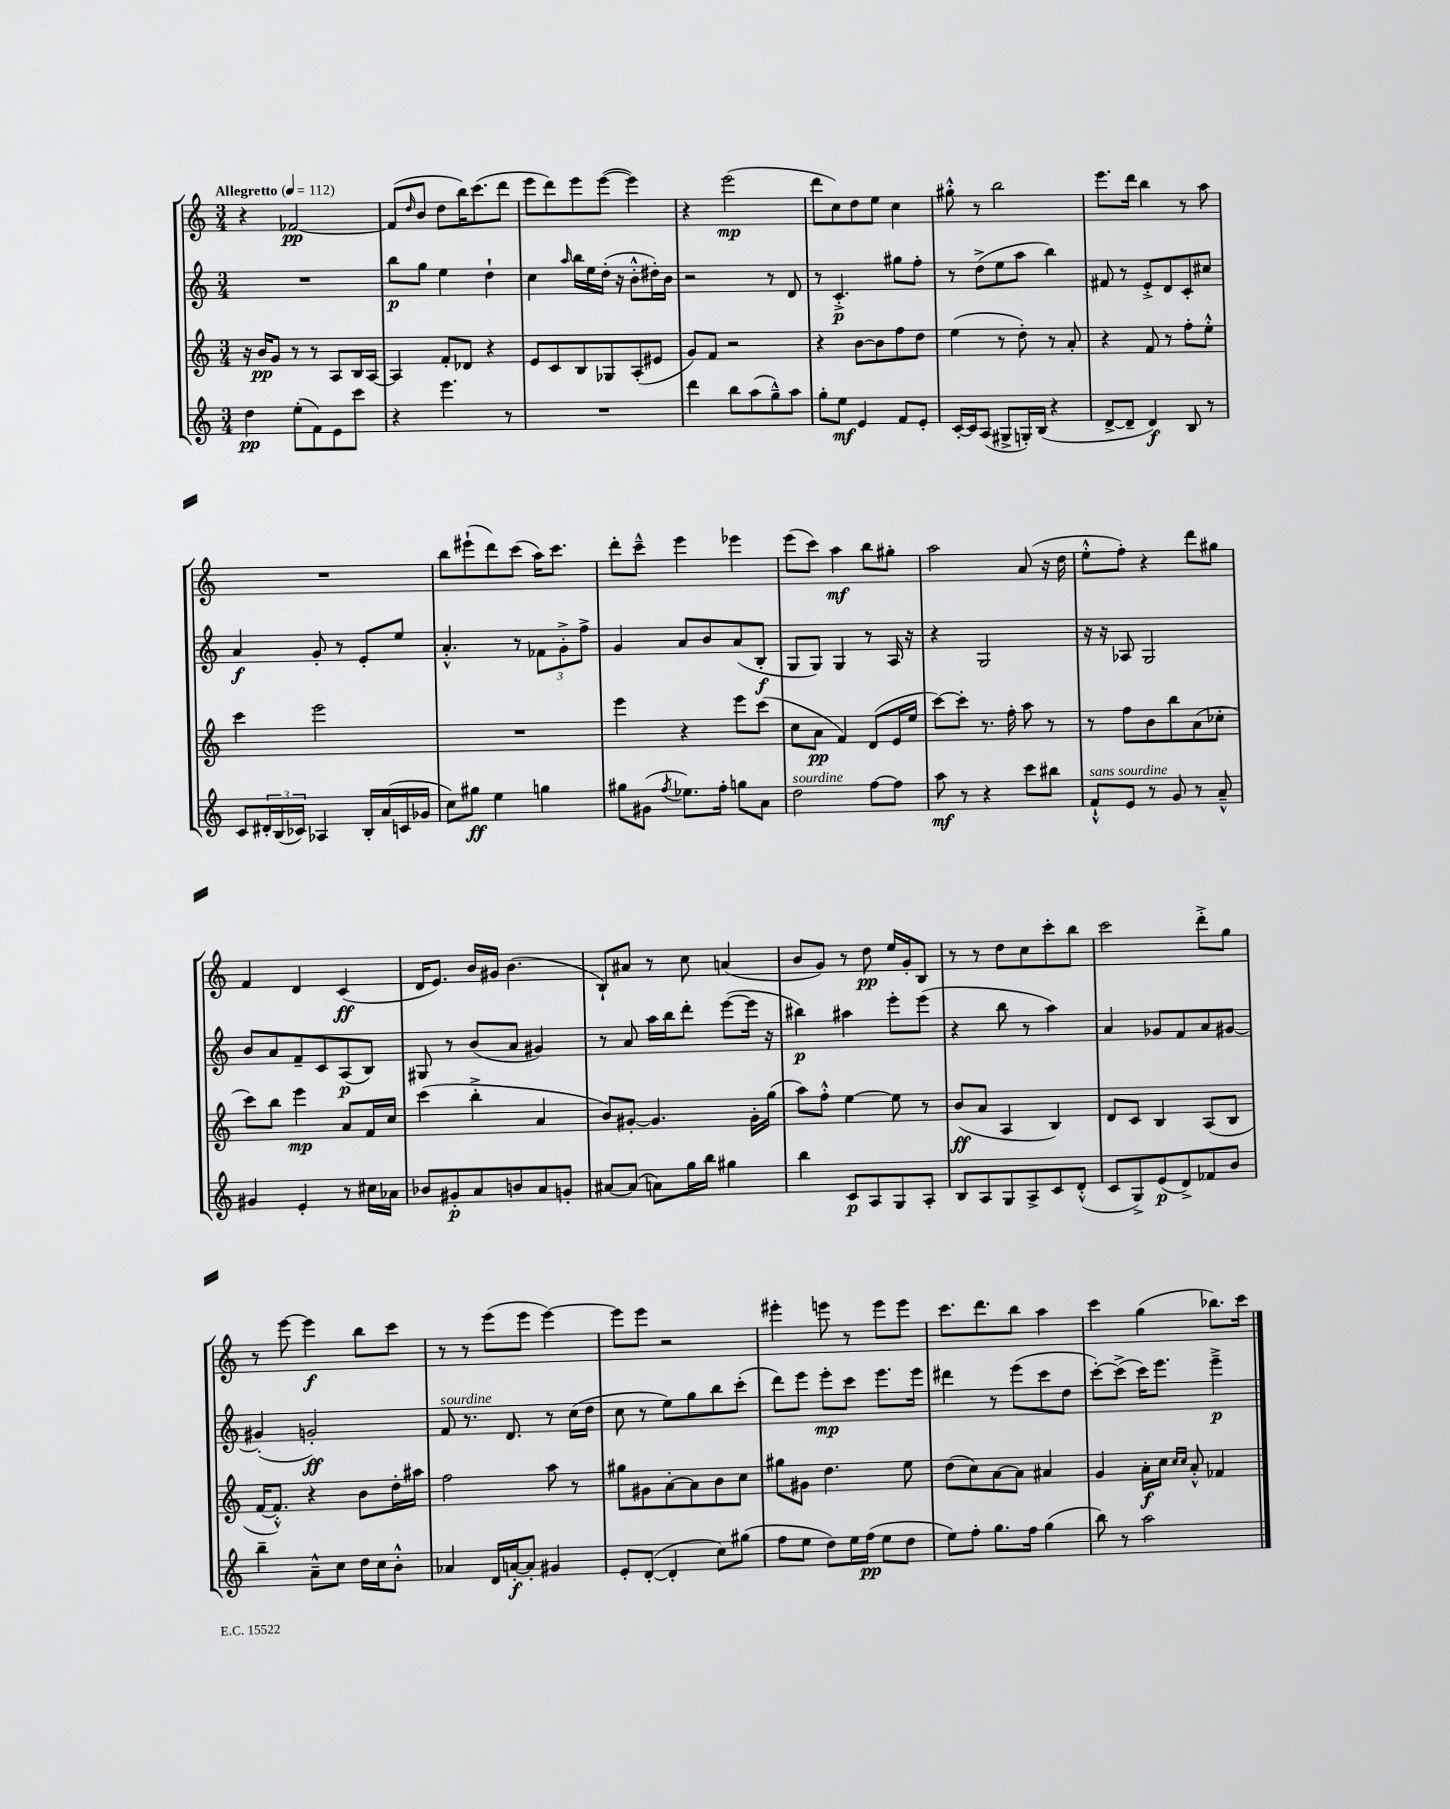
<<
\new StaffGroup <<
\new Staff = "s0" {
    \clef treble \key c \major \numericTimeSignature \time 3/4 \tempo "Allegretto" 4 = 112
    r4 fes'2~\pp |
    fes'8( \grace { d''16 } b'8 d''8 b''16) c'''8.( d'''8 |
    e'''8 d'''8) e'''8 e'''8~( e'''4) |
    r4 e'''2\mp( |
    d'''8 c''8) d''8 e''8 c''4 |
    gis''8-.-^ r8 b''2 |
    e'''8. d'''16 b''4 r8 a''8 |
    R2. |
    b''8 eis'''8-!( d'''8) c'''8( a''16) c'''8. |
    d'''8-. c'''8---^ e'''4 ees'''4 |
    e'''8( c'''8) a''4\mf b''8 gis''8-. |
    a''2 a'8( r16 d''16 |
    e''8-.-^ f''8-.) r4 d'''8 gis''8 |
    f'4 d'4 c'4\ff( |
    d'16 e'8.) b'16 gis'16 b'4.( |
    b8-!) ais'8 r8 c''8 a'4( |
    b'8 g'8) r8 d''8\pp e''16 g'16-. b8 |
    r8 r8 d''8 c''8 c'''8-. b''8 |
    c'''2 d'''8-.-> g''8 |
    r8 e'''8~ e'''4\f b''8 c'''8 |
    r8 r8 e'''8( e'''8 e'''4~) |
    e'''8 e'''8 r2 |
    eis'''4-. e'''8 r8 e'''8 e'''8 |
    c'''8. d'''8. b''8 a''4 |
    c'''4 g''4( bes''8.) c'''16 \bar "|." |
}
\new Staff = "s1" {
    \clef treble \key c \major \numericTimeSignature \time 3/4
    R2. |
    b''8\p g''8 e''4 d''4-! |
    c''4 \grace { a''16 } b''16 e''16 d''16-.( r16 b'8-.-^ dis''16-.) b'16 |
    r2 r8 d'8 |
    r8 c'4.-.->\p gis''8 f''8-. |
    r8 d''8->( e''8 a''8 b''4) |
    fis'8 r8 e'8-.-> d'8 c'8-. cis''8 |
    a'4\f g'8-. r8 e'8-. e''8 |
    a'4.-.-^ r8 \tuplet 3/2 { fes'8 g'8-.-> f''8-> } |
    g'4 a'8 b'8 a'8( b8-.\f |
    g8 g8) g4 r8 a16 r16 |
    r4 g2 |
    r16 r16 aes8 g2 |
    b'8 a'8 f'8-- c'8 a8\p( b8) |
    gis8 r8 b'8( a'8 gis'4) |
    r8 a'8 a''16 b''16 d'''8-. e'''8~( e'''16 r16 |
    bis''4\p) ais''4 e'''8-. e'''8( |
    r4 b''8 r8 a''4) |
    a'4 ges'8 f'8 a'8 gis'8~ |
    gis'4-.( g'2-.\ff) |
    f'8^\markup { \italic "sourdine" } r8. d'8. r8 c''16( d''16 |
    c''8 r8 e''8) g''8 b''8 c'''8-.( |
    d'''8) e'''8 e'''8-.\mp c'''8 e'''8. e'''16 |
    dis'''4 r8 e'''8( c'''8 d''8 |
    c'''8~-.) c'''8->( c'''16) e'''8. e'''4--->\p \bar "|." |
}
\new Staff = "s2" {
    \clef treble \key c \major \numericTimeSignature \time 3/4
    r16 b'16\pp g'8 r8 r8 a8 b16 a16~ |
    a4 f'8-. des'8 r4 |
    e'8 c'8 b8 ges8 a8-.( eis'8 |
    g'8) f'8 r2 |
    r4 b'8~ b'8 f''8 d''8 |
    e''4( r8 d''8-.) r8 a'8-. |
    r4 f'8 r8 f''8-. e''8-.-^ |
    c'''4 e'''2 |
    R2. |
    e'''4 r4 e'''8 c'''8( |
    c''8 a'8\pp f'4) d'8( e'16 e''16 |
    c'''8~) c'''8-. r8. f''16-. a''8 r8 |
    r8 f''8 b'8 b''8 a'8( ces''8-. |
    c'''8) b''8 e'''4\mp a'8 f'16 c''16 |
    c'''4( b''4-.-> a'4 |
    b'8) gis'8~-. gis'4. gis'16-. g''16( |
    a''8) f''8-.-^ e''4~ e''8 r8 |
    b'8\ff( a'8 a4 b4) |
    d'8 c'8 b4 a8( b8 |
    f'16~ f'8.-.-^) r4 b'8 d''16-. ais''16 |
    f''2 a''8 r8 |
    gis''8 gis'8 a'8~-. a'8 b'8 c''8 |
    gis''8 gis'8 d''4. e''8 |
    d''8( c''8) a'8~ a'8 ais'4 |
    g'4 a'16-.\f c''16 \grace { c''16 c''16 } a'8-.-^ fes'4 \bar "|." |
}
\new Staff = "s3" {
    \clef treble \key c \major \numericTimeSignature \time 3/4
    d''4\pp e''8-.( f'8) e'8 c'''8 |
    r4 e'''4. r8 |
    R2. |
    d'''4 b''8 a''8( g''8---^) a''8 |
    g''8-. e''8\mf e'4 f'8 e'8-. |
    c'16~-. c'16 a8( gis8-> g16-.) b16( r4 |
    d'8~-> d'8-- d'4\f) b8 r8 |
    c'8 \tuplet 3/2 { dis'16-. b16( ces'16) } aes4 b16-. a'16( c'16 ges'16 |
    c''8) gis''8\ff e''4 g''4 |
    gis''8 gis'8( \acciaccatura { f''8 } ees''8.) f''16-. g''8 a'8 |
    d''2^\markup { \italic "sourdine" } f''8~ f''8 |
    a''8\mf r8 r4 c'''8 bis''8 |
    f'8-!-^^\markup { \italic "sans sourdine" } e'8 r8 g'8 r8 a'8---^ |
    gis'4 e'4-. r8 cis''16 aes'16 |
    bes'8 gis'8-.\p a'8 b'8 a'8 g'8-. |
    ais'8~ ais'8( a'8) g''16 b''16 gis''4 |
    b''4 c'8\p a8 g8 a8-. |
    b8 a8 g8 a8-> c'8 d'8-.-^( |
    c'8 g8->) e'8\p( d'8->) fes'8 b'8 |
    b''4-- a'8---^ c''8 d''16 c''16 b'8-.-^ |
    aes'4 d'16 a'16~-.\f a'8-. gis'4 |
    e'8-. d'8~-.( d'4-. c''8) gis''8( |
    f''8 e''8 d''8) e''16 f''16\pp( e''8 d''8 |
    e''8) f''8-. g''8. f''16 g''4( |
    b''8) r8 a''2 \bar "|." |
}
>>
>>
\layout { \context { \Score \remove "Bar_number_engraver" } }
